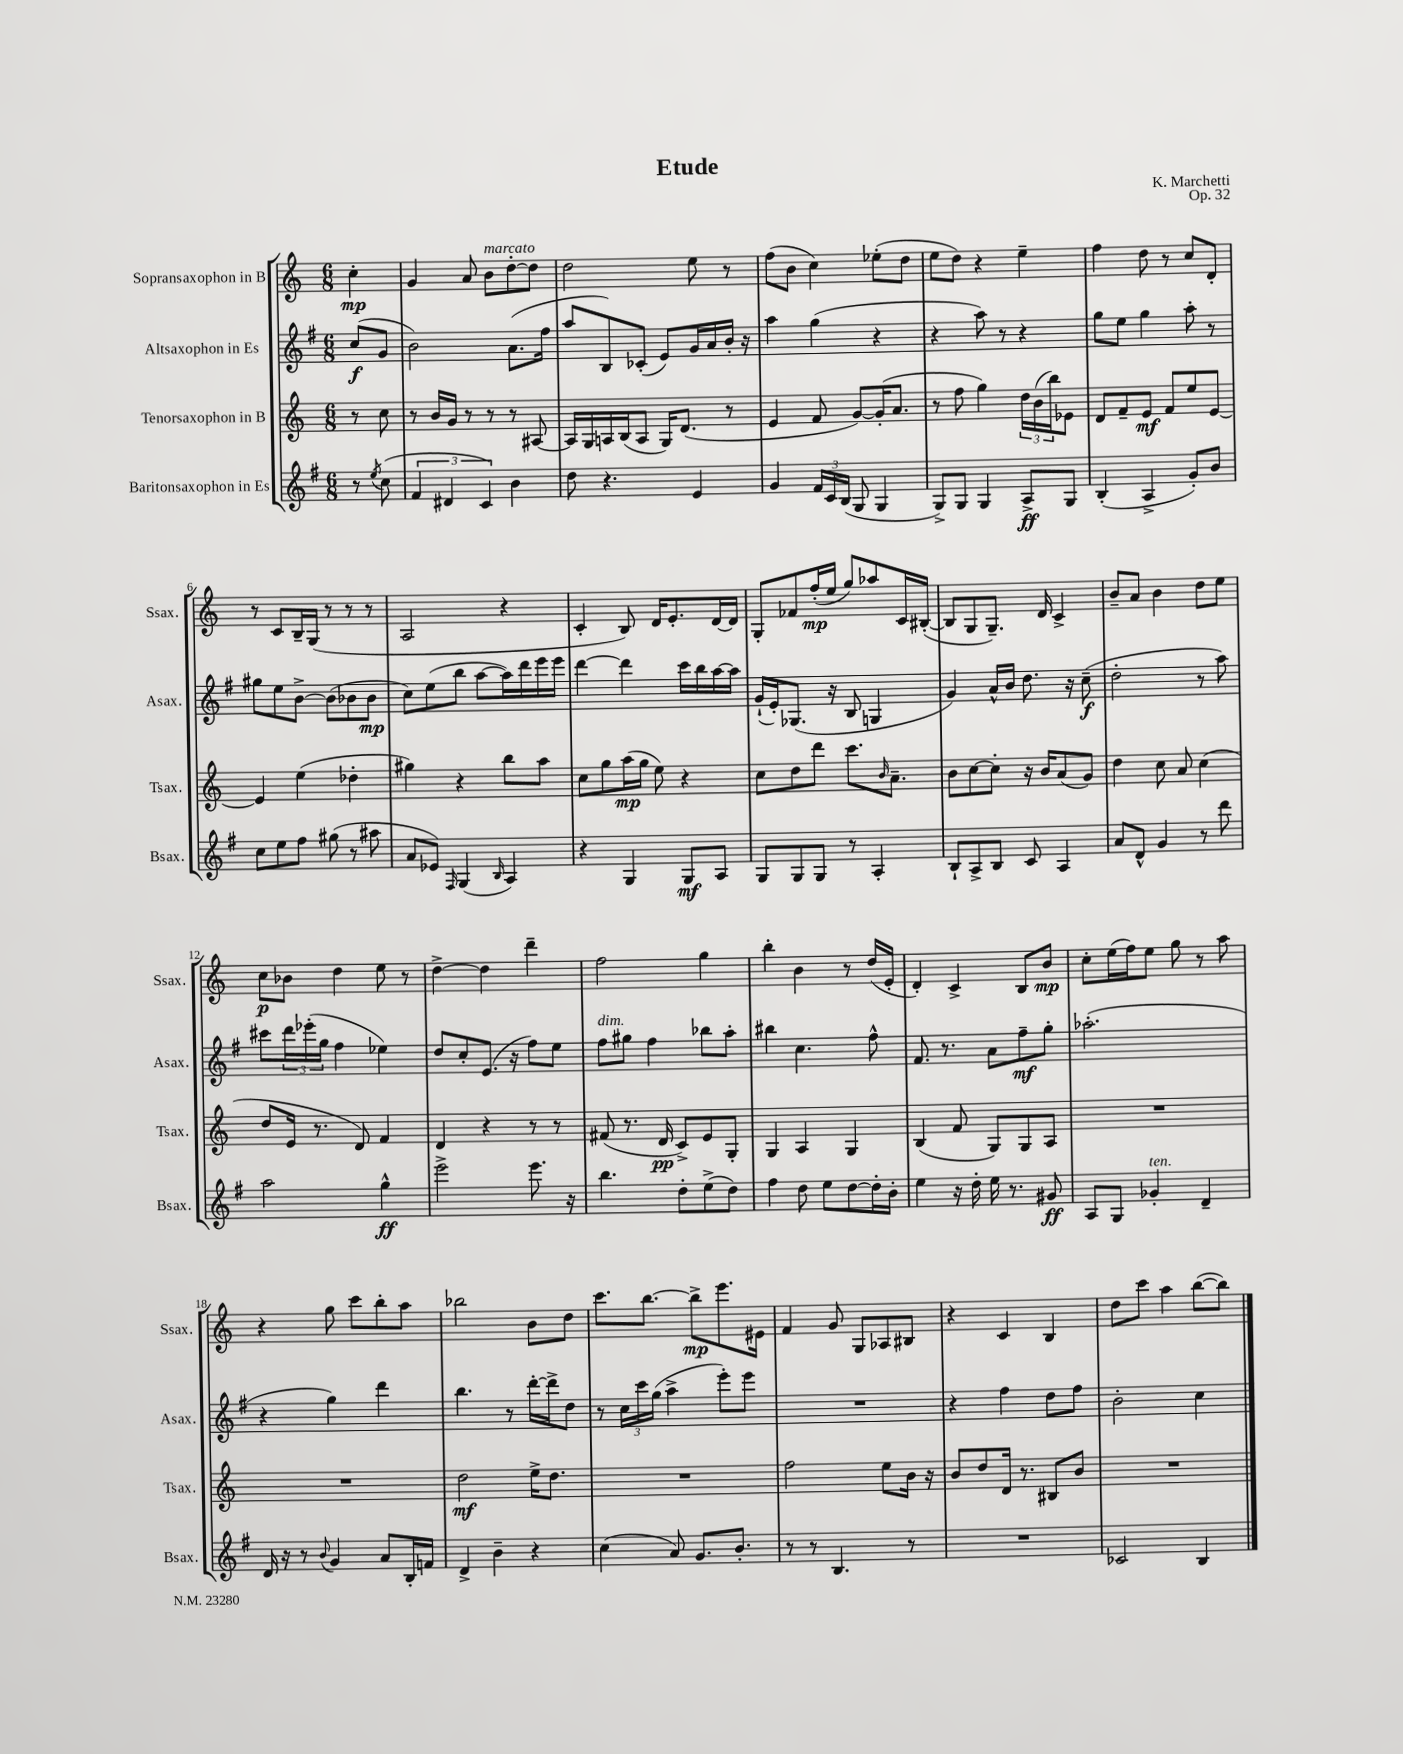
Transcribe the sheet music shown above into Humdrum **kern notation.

**kern	**dynam	**kern	**dynam	**kern	**dynam	**kern	**dynam
*part4	*part4	*part3	*part3	*part2	*part2	*part1	*part1
*staff4	*staff4	*staff3	*staff3	*staff2	*staff2	*staff1	*staff1
*I"Baritonsaxophon in Es	*	*I"Tenorsaxophon in B	*	*I"Altsaxophon in Es	*	*I"Sopransaxophon in B	*
*I'Bsax.	*	*I'Tsax.	*	*I'Asax.	*	*I'Ssax.	*
*clefG2	*	*clefG2	*	*clefG2	*	*clefG2	*
*k[f#]	*	*k[]	*	*k[f#]	*	*k[]	*
*M6/8	*	*M6/8	*	*M6/8	*	*M6/8	*
=	=	=	=	=	=	=	=
8r	.	8r	.	(8cc/L	f	4cc'\	mp
8qee/	.	.	.	.	.	.	.
(8cc\	.	8cc\	.	8g/J	.	.	.
=1	=1	=1	=1	=1	=1	=1	=1
6f#/	.	8r	.	2b\)	.	4g/	.
.	.	16b/LL	.	.	.	.	.
6d#X/	.	.	.	.	.	.	.
.	.	16g/JJ	.	.	.	.	.
.	.	8r	.	.	.	8a/	.
6c/)	.	.	.	.	.	.	.
!	!	!	!	!	!	!LO:TX:a:i:t=marcato	!
.	.	8r	.	.	.	8b\L	.
4b\	.	8r	.	(8.a\L	.	[8dd'\	.
.	.	[8A#X/	.	.	.	8dd\J]	.
.	.	.	.	16ff#\Jk	.	.	.
=2	=2	=2	=2	=2	=2	=2	=2
8dd\	.	16A#/LL]	.	8aa/L	.	2dd\	.
.	.	16G/	.	.	.	.	.
4.r	.	16An/	.	8B/)	.	.	.
.	.	(16B/J	.	.	.	.	.
.	.	8A/J	.	(8c-X'/J	.	.	.
.	.	16G/KL)	.	8e/L)	.	.	.
.	.	(8.d/J	.	.	.	.	.
4e/	.	.	.	16g/L	.	8ee\	.
.	.	.	.	16a/	.	.	.
.	.	8r	.	16b'/JJ	.	8r	.
.	.	.	.	16r	.	.	.
=3	=3	=3	=3	=3	=3	=3	=3
4g/	.	4e/	.	4aa\	.	(8ff\L	.
.	.	.	.	.	.	8b\J	.
24f#/LL	.	8f/	.	(4gg\	.	4cc\)	.
24c/	.	.	.	.	.	.	.
(24B/JJ	.	.	.	.	.	.	.
8G/	.	[8g/L)	.	.	.	.	.
4G/	.	(16g'/K]	.	4r	.	(8ee-X'\L	.
.	.	8.a/J	.	.	.	.	.
.	.	.	.	.	.	8dd\J	.
=4	=4	=4	=4	=4	=4	=4	=4
8G^/L)	.	8r	.	4r	.	8ee\L	.
8G/J	.	8ff\	.	.	.	8dd\J)	.
4G/	.	4gg\)	.	8aa\)	.	4r	.
.	.	.	.	8r	.	.	.
8A^/L	ff	24dd\LL	.	4r	.	4ee~\	.
.	.	(24b\	.	.	.	.	.
.	.	24bb\J)	.	.	.	.	.
8G/J	.	8e-X\J	.	.	.	.	.
=5	=5	=5	=5	=5	=5	=5	=5
(4B'/	.	8d/L	.	8gg\L	.	4ff\	.
.	.	8f~/	.	8ee\J	.	.	.
4A^/	.	8e/J	mf	4gg\	.	8dd\	.
.	.	8f/L	.	.	.	8r	.
8g'/L)	.	8ee/	.	8aa'\	.	8cc/L	.
8b/J	.	[8e/J	.	8r	.	8d'/J	.
!!LO:LB:g=z
=6	=6	=6	=6	=6	=6	=6	=6
8cc\L	.	4e/]	.	8gg#X\L	.	8r	.
8ee\	.	.	.	8ee\	.	8c/L	.
8ff#\J	.	(4ee\	.	[8b^\J	.	16B~/L	.
.	.	.	.	.	.	(16G/JJ	.
(8gg#X\	.	.	.	(8b\L]	.	8r	.
8r	.	4dd-X'\	.	8b-X\	.	8r	.
8aa#X\	.	.	.	8b-\J	mp	8r	.
=7	=7	=7	=7	=7	=7	=7	=7
8a/L	.	4gg#X\)	.	8cc\L)	.	2A/	.
8e-X/J)	.	.	.	(8ee\	.	.	.
16qqF#/	.	.	.	.	.	.	.
(4G/	.	4r	.	8bb\J	.	.	.
.	.	.	.	[8aa\L	.	.	.
16qqB/	.	.	.	.	.	.	.
4A/)	.	8bb\L	.	16aa\L])	.	4r	.
.	.	.	.	16ddd\	.	.	.
.	.	8aa\J	.	16eee\	.	.	.
.	.	.	.	16eee\JJ	.	.	.
=8	=8	=8	=8	=8	=8	=8	=8
4r	.	8cc\L	.	[4ddd\	.	4c'/	.
.	.	8gg\	.	.	.	.	.
4G/	.	(16aa\L	mp	4ddd\]	.	8B/)	.
.	.	16gg\JJ	.	.	.	.	.
.	.	8ee\)	.	.	.	16d/KL	.
.	.	.	.	.	.	8.e'/	.
8G/L	mf	4r	.	16ccc\LL	.	.	.
.	.	.	.	16bb\	.	.	.
8A/J	.	.	.	[16aa\	.	[16d/L	.
.	.	.	.	16aa\JJ]	.	16d/JJ]	.
=9	=9	=9	=9	=9	=9	=9	=9
8G/L	.	8cc\L	.	(16g`/LL	.	8G'/L	.
.	.	.	.	16e'/J)	.	.	.
8G/	.	8dd\	.	(8.G-X/J	.	8f-X/	.
8G/J	.	8ddd\J	.	.	.	(16ff'/L	mp
.	.	.	.	16r	.	16ee/JJ	.
8r	.	8.ccc\L	.	8B/	.	8gg/L)	.
4A'/	.	.	.	4Gn/	.	8aa-X/	.
.	.	16qqb/	.	.	.	.	.
.	.	8.a~\J	.	.	.	.	.
.	.	.	.	.	.	16c/L	.
.	.	.	.	.	.	([16B#X'/JJ	.
=10	=10	=10	=10	=10	=10	=10	=10
8B`/L	.	8b\L	.	4g/)	.	8B#/L]	.
8A^/	.	[8cc\	.	.	.	8G/	.
8B/J	.	8cc'\J]	.	16a^^/LL	.	8.G~/J)	.
.	.	.	.	16b/JJ	.	.	.
8c/	.	16r	.	8.dd\	.	.	.
.	.	16b/KL	.	.	.	16d/	.
4A/	.	(8a/	.	.	.	4c^/	.
.	.	.	.	16r	.	.	.
.	.	8g/J)	.	(8cc~\	f	.	.
=11	=11	=11	=11	=11	=11	=11	=11
8a/L	.	4dd\	.	2dd'\	.	8b~/L	.
8d^^/J	.	.	.	.	.	8a/J	.
4g/	.	8cc\	.	.	.	4b\	.
.	.	8a/	.	.	.	.	.
8r	.	(4cc\	.	8r	.	8dd\L	.
8ddd\	.	.	.	8aa\)	.	8ee\J	.
!!LO:LB:g=z
=12	=12	=12	=12	=12	=12	=12	=12
2aa\	.	8dd/L	.	8ccc#X\L	.	8cc\L	p
.	.	16e/Jk	.	24ddd\L	.	8b-X\J	.
.	.	.	.	(24eee-X'\	.	.	.
.	.	8.r	.	.	.	.	.
.	.	.	.	24gg\JJ	.	.	.
.	.	.	.	4ff#\	.	4dd\	.
.	.	8d/)	.	.	.	.	.
4gg^^\	ff	4f/	.	4ee-X\)	.	8ee\	.
.	.	.	.	.	.	8r	.
=13	=13	=13	=13	=13	=13	=13	=13
2eee^\	.	4d/	.	8dd/L	.	[4dd^\	.
.	.	.	.	8cc'/	.	.	.
.	.	4r	.	(8.e/J	.	4dd\]	.
.	.	.	.	16r	.	.	.
8.eee\	.	8r	.	8ff#\L)	.	4ddd~\	.
.	.	8r	.	8ee\J	.	.	.
16r	.	.	.	.	.	.	.
=14	=14	=14	=14	=14	=14	=14	=14
!	!	!	!	!LO:TX:a:i:t=dim.	!	!	!
4.bb\	.	(8f#X/	.	8ff#\L	.	2ff\	.
.	.	8.r	.	8gg#X\J	.	.	.
.	.	.	.	4ff#\	.	.	.
.	.	16d/	pp	.	.	.	.
8dd'\L	.	8c^/L)	.	.	.	.	.
(8ee^\	.	8e/	.	8bb-X\L	.	4gg\	.
8dd\J)	.	8G'/J	.	8aa'\J	.	.	.
=15	=15	=15	=15	=15	=15	=15	=15
4ff#\	.	4G/	.	4bb#X\	.	4bb'\	.
8dd\	.	4A/	.	4.cc\	.	4b\	.
8ee\L	.	.	.	.	.	.	.
[8dd\	.	4G/	.	.	.	8r	.
16dd'\L]	.	.	.	8ff#^^\	.	(16dd/LL	.
16b'\JJ	.	.	.	.	.	16e'/JJ	.
=16	=16	=16	=16	=16	=16	=16	=16
4ee\	.	(4B/	.	8.f#/	.	4d'/)	.
.	.	.	.	8.r	.	.	.
16r	.	8f/	.	.	.	4c^/	.
16dd'\	.	.	.	.	.	.	.
16ee\	.	8G/L)	.	8a\L	.	.	.
8.r	.	.	.	.	.	.	.
.	.	8G/	.	8ff#~\	mf	8B/L	.
8g#X/	ff	8A/J	.	8gg'\J	.	8b/J	mp
=17	=17	=17	=17	=17	=17	=17	=17
8A/L	.	2.r	.	(2.aa-X'\	.	8cc'\L	.
8G/J	.	.	.	.	.	(16ee\L	.
.	.	.	.	.	.	16ff\J)	.
!LO:TX:a:i:t=ten.	!	!	!	!	!	!	!
4g-X'/	.	.	.	.	.	8ee\J	.
.	.	.	.	.	.	8gg\	.
4d~/	.	.	.	.	.	8r	.
.	.	.	.	.	.	8aa\	.
!!LO:LB:g=z
=18	=18	=18	=18	=18	=18	=18	=18
16d/	.	2.r	.	4r	.	4r	.
16r	.	.	.	.	.	.	.
8r	.	.	.	.	.	.	.
8qqb/	.	.	.	.	.	.	.
4g/	.	.	.	4gg\)	.	8gg\	.
.	.	.	.	.	.	8ccc\L	.
8a/L	.	.	.	4ddd\	.	8bb'\	.
16B'/L	.	.	.	.	.	8aa\J	.
16fn/JJ	.	.	.	.	.	.	.
=19	=19	=19	=19	=19	=19	=19	=19
4d^/	.	2dd\	mf	4.bb\	.	2bb-X\	.
4b~\	.	.	.	.	.	.	.
.	.	.	.	8r	.	.	.
4r	.	16ee^\KL	.	[16ddd'\LL	.	8b\L	.
.	.	8.dd\J	.	16ddd^\J]	.	.	.
.	.	.	.	8dd\J	.	8dd\J	.
=20	=20	=20	=20	=20	=20	=20	=20
(4cc\	.	2.r	.	8r	.	8.ccc\L	.
.	.	.	.	24cc\LL	.	.	.
.	.	.	.	24ccc\	.	.	.
.	.	.	.	.	.	[8.bb\J	.
.	.	.	.	(24gg\JJ	.	.	.
8a/)	.	.	.	4aa^\	.	.	.
8.g/L	.	.	.	.	.	8bb^\L]	mp
.	.	.	.	8eee'\L)	.	8.eee\	.
8.b'/J	.	.	.	.	.	.	.
.	.	.	.	8eee\J	.	.	.
.	.	.	.	.	.	16e#X\Jk	.
=21	=21	=21	=21	=21	=21	=21	=21
8r	.	2ff\	.	2.r	.	4f/	.
8r	.	.	.	.	.	.	.
4.B/	.	.	.	.	.	8g/	.
.	.	.	.	.	.	8G/L	.
.	.	8ee\L	.	.	.	8A-X/	.
8r	.	16b\Jk	.	.	.	8B#X/J	.
.	.	16r	.	.	.	.	.
=22	=22	=22	=22	=22	=22	=22	=22
2.r	.	8b/L	.	4r	.	4r	.
.	.	8dd/	.	.	.	.	.
.	.	16d/Jk	.	4ff#\	.	4c/	.
.	.	8.r	.	.	.	.	.
.	.	8B#X/L	.	8dd\L	.	4B/	.
.	.	8b/J	.	8ff#\J	.	.	.
=23	=23	=23	=23	=23	=23	=23	=23
2c-X/	.	2.r	.	2b'\	.	8dd\L	.
.	.	.	.	.	.	8ccc\J	.
.	.	.	.	.	.	4aa\	.
4B/	.	.	.	4cc\	.	([8bb\L	.
.	.	.	.	.	.	8bb\J])	.
==	==	==	==	==	==	==	==
*-	*-	*-	*-	*-	*-	*-	*-
